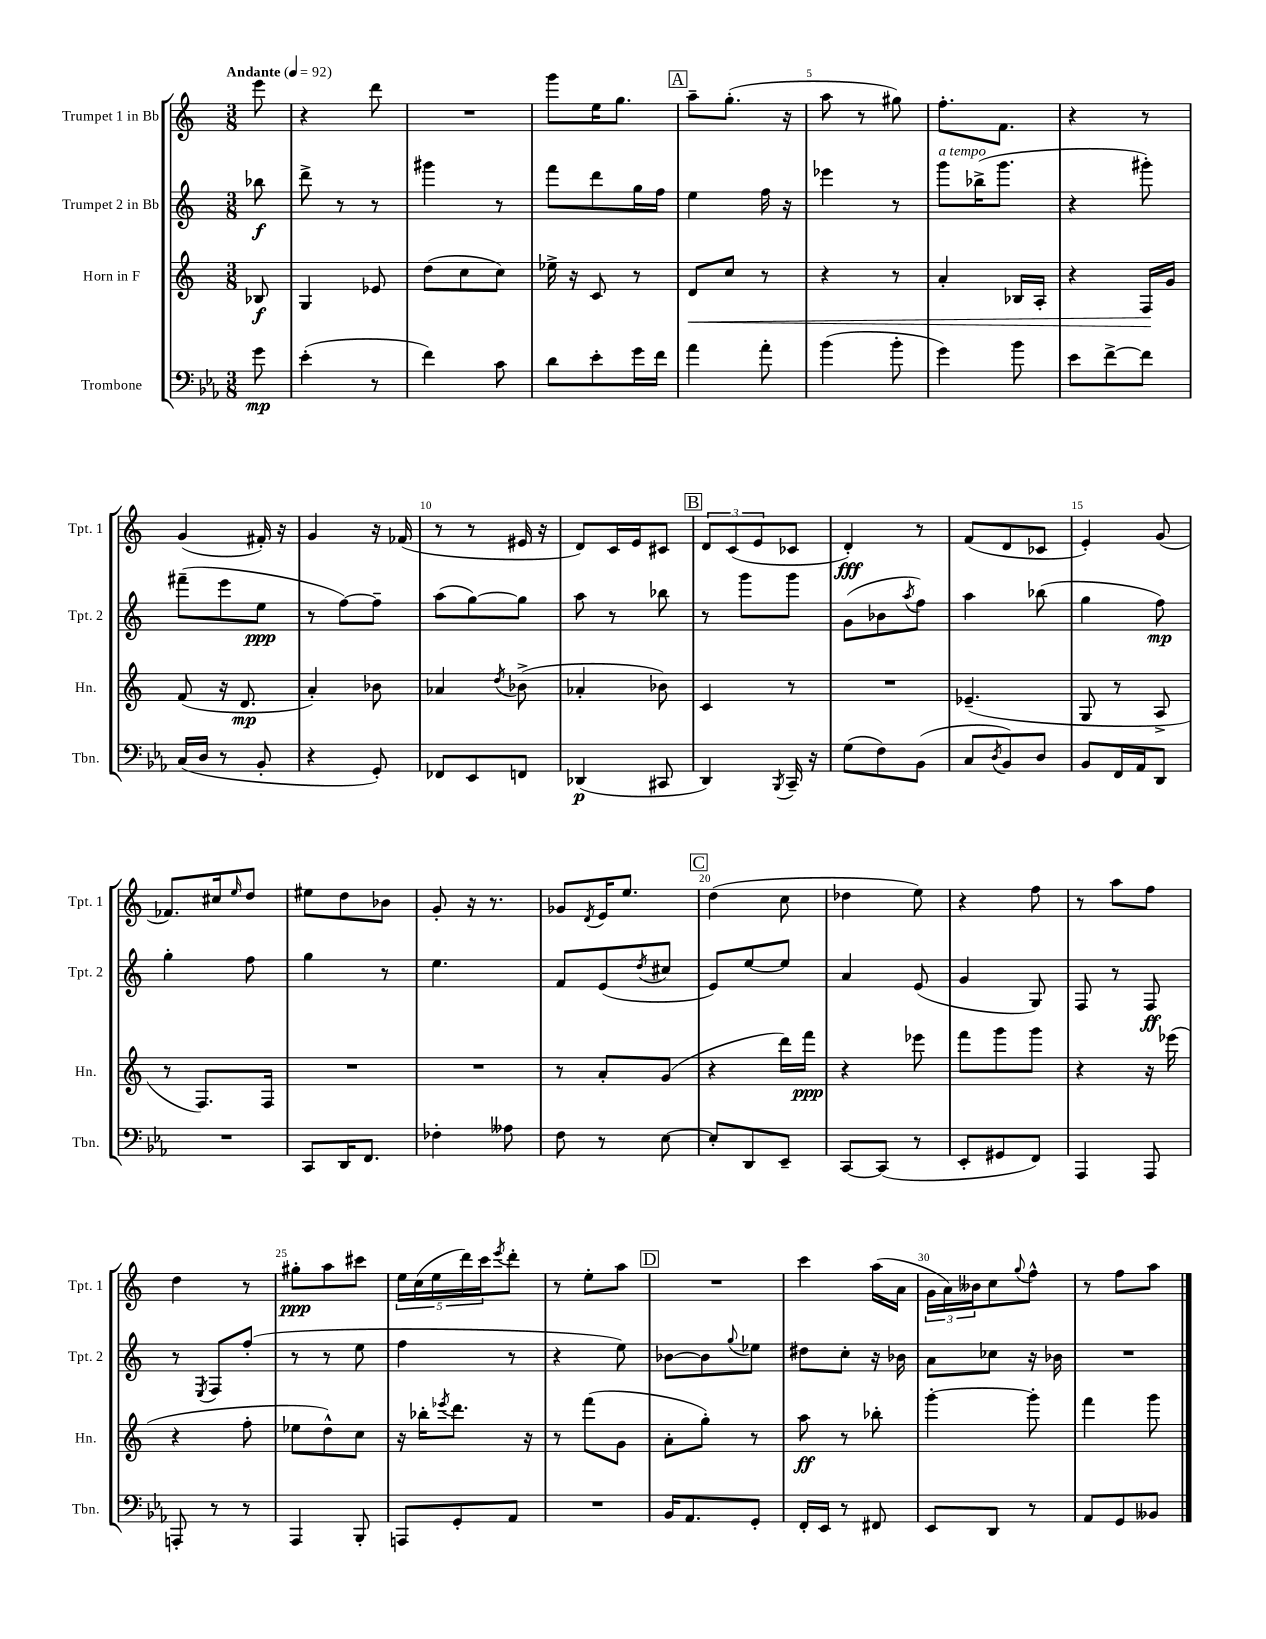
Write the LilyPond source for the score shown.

<<
\new StaffGroup <<
\new Staff = "s0" \with { instrumentName = "Trumpet 1 in Bb" shortInstrumentName = "Tpt. 1" } {
    \clef treble \key c \major \numericTimeSignature \time 3/8 \partial 8 \tempo "Andante" 4 = 92
    e'''8 |
    r4 d'''8 |
    R4. |
    g'''8 e''16 g''8. |
    \mark \markup { \box "A" } a''8-- g''8.-.( r16 |
    a''8 r8 gis''8) |
    f''8.-. f'8. |
    r4 r8 |
    g'4( fis'16-.) r16 |
    g'4 r16 fes'16( |
    r8 r8 eis'16 r16 |
    d'8) c'16 e'16 cis'8 |
    \mark \markup { \box "B" } \tuplet 3/2 { d'8 c'8( e'8 } ces'8 |
    d'4-.\fff) r8 |
    f'8( d'8 ces'8 |
    e'4-.) g'8( |
    fes'8.) cis''16 \grace { e''16 } d''8 |
    eis''8 d''8 bes'8 |
    g'8-. r16 r8. |
    ges'8 \acciaccatura { d'8 } e'16 e''8. |
    \mark \markup { \box "C" } d''4( c''8 |
    des''4 e''8) |
    r4 f''8 |
    r8 a''8 f''8 |
    d''4 r8 |
    gis''8-.\ppp a''8 cis'''8 |
    \tuplet 5/4 { e''16 c''16( e''16 d'''16) c'''16 } \acciaccatura { e'''8 } d'''8-. |
    r8 e''8-. a''8 |
    \mark \markup { \box "D" } R4. |
    c'''4 a''16( a'16 |
    \tuplet 3/2 { g'16 a'16) beses'16 } c''8 \appoggiatura { g''8 } f''8-^ |
    r8 f''8 a''8 \bar "|." |
}
\new Staff = "s1" \with { instrumentName = "Trumpet 2 in Bb" shortInstrumentName = "Tpt. 2" } {
    \clef treble \key c \major \numericTimeSignature \time 3/8 \partial 8
    bes''8\f |
    d'''8-> r8 r8 |
    gis'''4 r8 |
    f'''8 d'''8 g''16 f''16 |
    \mark \markup { \box "A" } e''4 f''16 r16 |
    ees'''4 r8 |
    g'''8^\markup { \italic "a tempo" } bes''16->( g'''8. |
    r4 gis'''8-.) |
    fis'''8--( e'''8 e''8\ppp |
    r8 f''8~) f''8-- |
    a''8( g''8~) g''8 |
    a''8 r8 bes''8 |
    \mark \markup { \box "B" } r8 g'''8 g'''8 |
    g'8( bes'8 \acciaccatura { a''8 } f''8) |
    a''4 bes''8( |
    g''4 f''8\mp) |
    g''4-. f''8 |
    g''4 r8 |
    e''4. |
    f'8 e'8( \acciaccatura { d''8 } cis''8 |
    \mark \markup { \box "C" } e'8) e''8~ e''8 |
    a'4 e'8( |
    g'4 g8) |
    f8 r8 f8\ff |
    r8 \acciaccatura { e8 } f8 f''8-.( |
    r8 r8 e''8 |
    f''4 r8 |
    r4 e''8) |
    \mark \markup { \box "D" } bes'8~ bes'8 \appoggiatura { g''8 } ees''8 |
    dis''8 c''8-. r16 bes'16 |
    a'8 ces''8 r16 bes'16 |
    R4. \bar "|." |
}
\new Staff = "s2" \with { instrumentName = "Horn in F" shortInstrumentName = "Hn." } {
    \clef treble \key c \major \numericTimeSignature \time 3/8 \partial 8
    bes8\f |
    g4 ees'8 |
    d''8( c''8 c''8) |
    ees''16-> r16 c'8 r8 |
    \mark \markup { \box "A" } d'8\< c''8 r8 |
    r4 r8 |
    a'4-. bes16 a16-. |
    r4 f16\! g'16 |
    f'8( r16 d'8.\mp |
    a'4-.) bes'8 |
    aes'4 \acciaccatura { d''8 } bes'8->( |
    aes'4-. bes'8) |
    \mark \markup { \box "B" } c'4 r8 |
    R4. |
    ees'4.--( |
    g8 r8 a8-> |
    r8 f8.) f16 |
    R4. |
    R4. |
    r8 a'8-. g'8( |
    \mark \markup { \box "C" } r4 d'''16) f'''16\ppp |
    r4 ees'''8 |
    f'''8 g'''8 g'''8 |
    r4 r16 ees'''16( |
    r4 f''8-. |
    ees''8 d''8-^) c''8 |
    r16 bes''16-. \acciaccatura { ees'''8 } d'''8. r16 |
    r8 f'''8( g'8 |
    \mark \markup { \box "D" } a'8-. g''8-.) r8 |
    a''8\ff r8 bes''8-. |
    g'''4~-. g'''8-. |
    f'''4 g'''8 \bar "|." |
}
\new Staff = "s3" \with { instrumentName = "Trombone" shortInstrumentName = "Tbn." } {
    \clef bass \key ees \major \numericTimeSignature \time 3/8 \partial 8
    g'8\mp |
    ees'4-.( r8 |
    f'4) c'8 |
    d'8 ees'8-. g'16 f'16 |
    \mark \markup { \box "A" } aes'4 aes'8-. |
    bes'4( bes'8-. |
    g'4) bes'8 |
    ees'8 f'8~-> f'8 |
    c16( d16 r8 bes,8-. |
    r4 g,8-.) |
    fes,8 ees,8 f,8 |
    des,4\p( cis,8 |
    \mark \markup { \box "B" } d,4) \acciaccatura { bes,,8 } c,16-- r16 |
    g8( f8) bes,8( |
    c8 \acciaccatura { d8 } bes,8) d8 |
    bes,8 f,16 aes,16 d,8 |
    R4. |
    c,8 d,16 f,8. |
    fes4-. aeses8 |
    f8 r8 ees8~ |
    \mark \markup { \box "C" } ees8-. d,8 ees,8-- |
    c,8~ c,8( r8 |
    ees,8-. gis,8 f,8) |
    aes,,4 aes,,8 |
    a,,8-. r8 r8 |
    aes,,4 bes,,8-. |
    a,,8 g,8-. aes,8 |
    R4. |
    \mark \markup { \box "D" } bes,16 aes,8. g,8-. |
    f,16-. ees,16 r8 fis,8 |
    ees,8 d,8 r8 |
    aes,8 g,8 beses,8 \bar "|." |
}
>>
>>
\layout { \context { \Score \override BarNumber.break-visibility = ##(#f #t #t) barNumberVisibility = #(every-nth-bar-number-visible 5) } }
